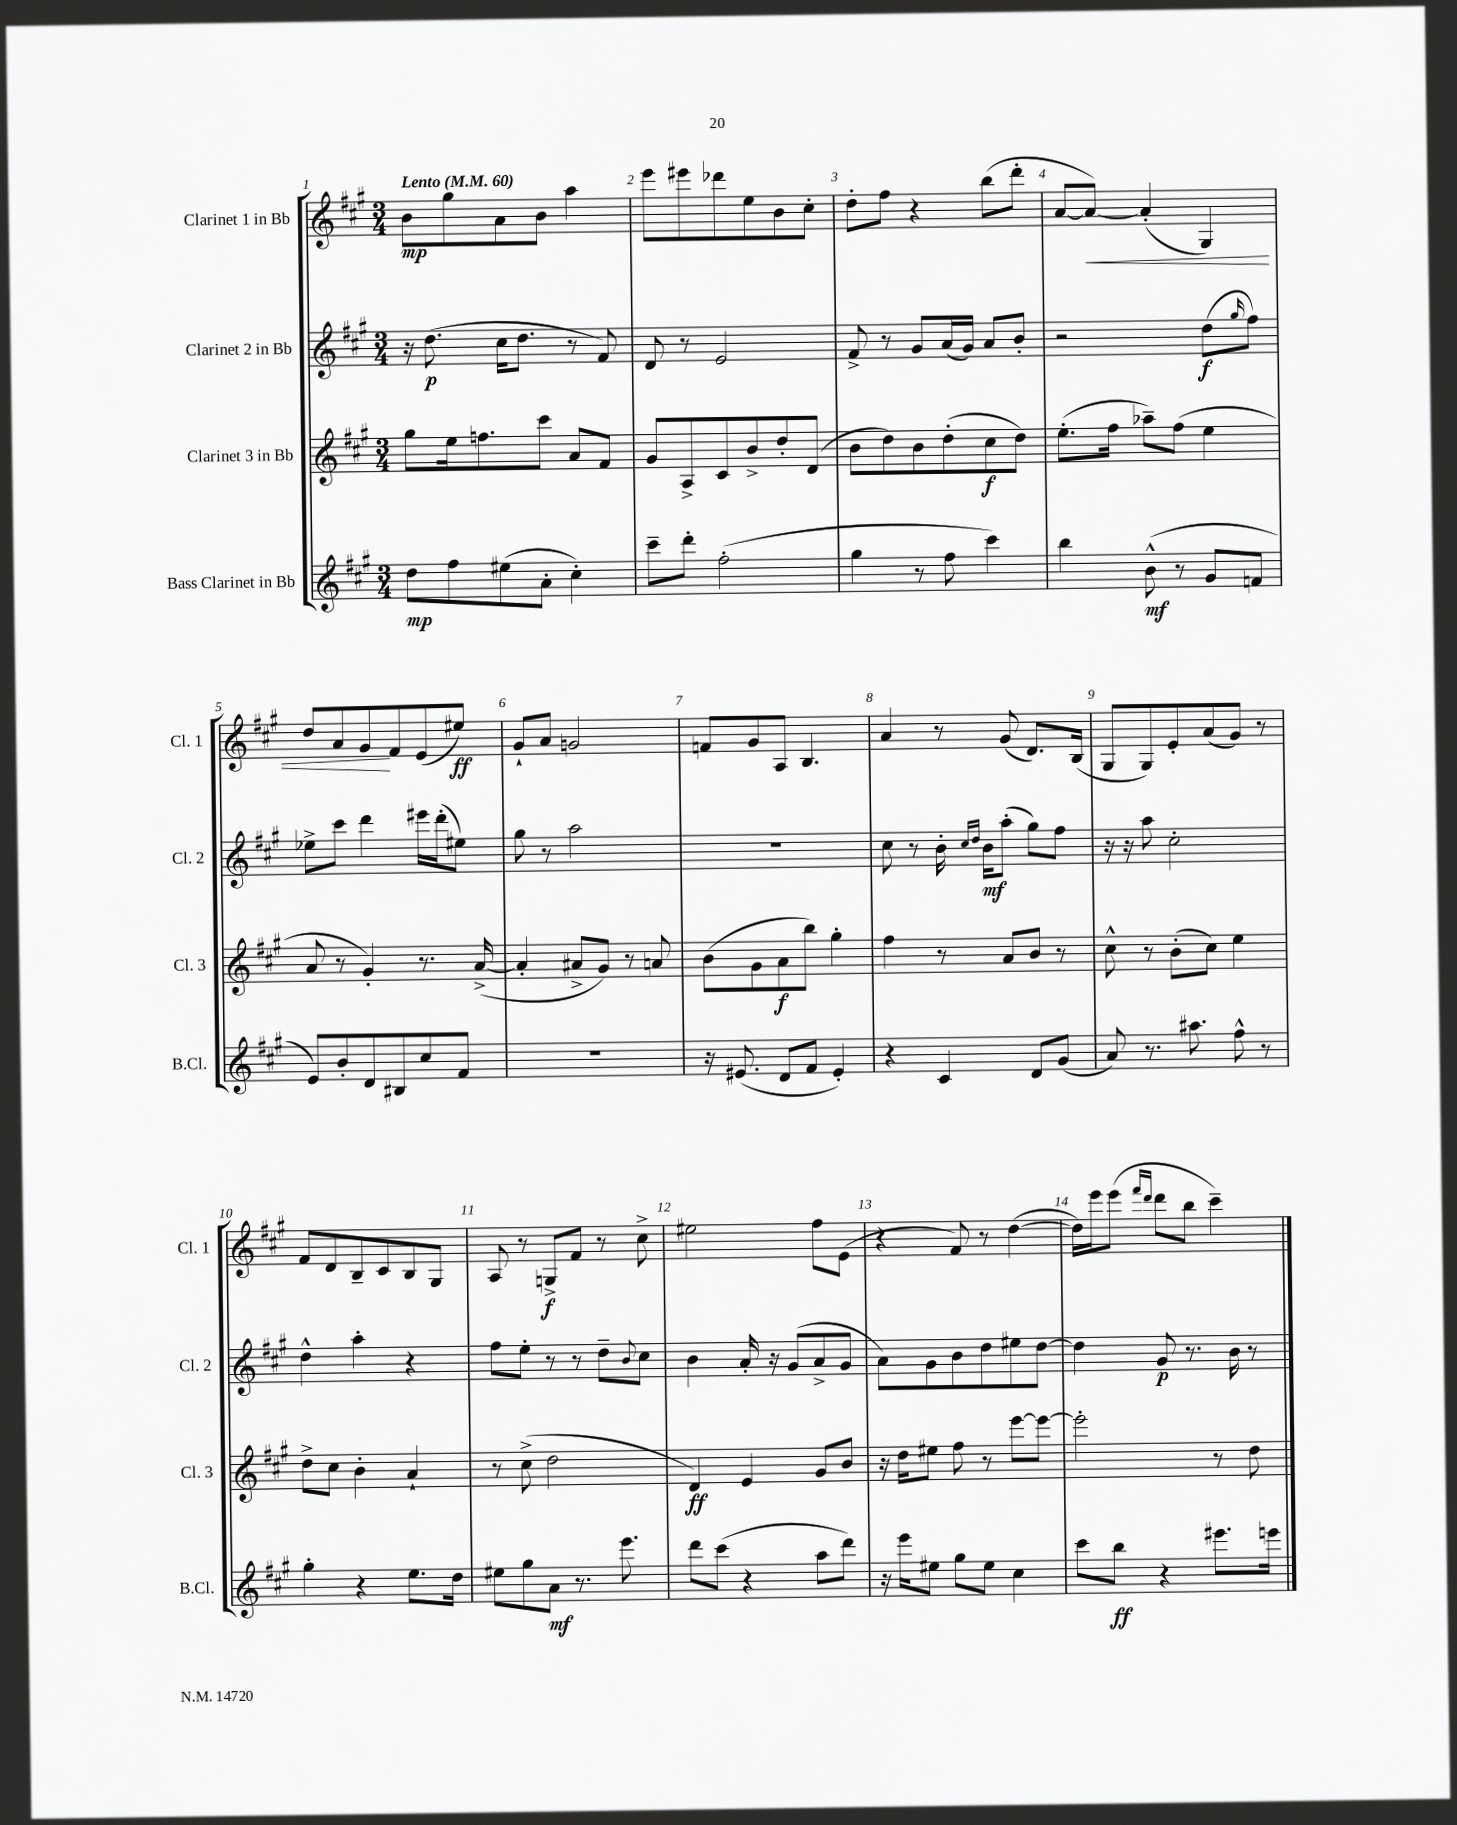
<<
\new StaffGroup <<
\new Staff = "s0" \with { instrumentName = "Clarinet 1 in Bb" shortInstrumentName = "Cl. 1" } {
    \clef treble \key a \major \numericTimeSignature \time 3/4 \tempo "Lento" 4 = 60
    b'8\mp gis''8 a'8 b'8 a''4 |
    e'''8 eis'''8 des'''8 e''8 b'8 cis''8-. |
    d''8-. fis''8 r4 b''8( d'''8-. |
    a'8~ a'8~\<) a'4-.( gis4) |
    d''8 a'8 gis'8\! fis'8 e'8( eis''8\ff) |
    gis'8-! a'8 g'2 |
    f'8 gis'8 a8 b4. |
    a'4 r8 gis'8( d'8.) b16( |
    gis8 gis8) e'8-. a'8( gis'8) r8 |
    fis'8 d'8 b8-- cis'8 b8 gis8 |
    a8 r8 g8->\f fis'8 r8 cis''8-> |
    eis''2 fis''8 e'8( |
    r4 fis'8) r8 d''4~( |
    d''16) e'''16 e'''8( \grace { fis'''16 d'''16 } d'''8 b''8 cis'''4--) \bar "|." |
}
\new Staff = "s1" \with { instrumentName = "Clarinet 2 in Bb" shortInstrumentName = "Cl. 2" } {
    \clef treble \key a \major \numericTimeSignature \time 3/4
    r16 d''8.\p( cis''16 d''8. r8 fis'8) |
    d'8 r8 e'2 |
    fis'8-> r8 gis'8 a'16( gis'16) a'8 b'8-. |
    r2 d''8\f( \grace { gis''16 } fis''8) |
    ees''8-> cis'''8 d'''4 eis'''16 d'''16-.( eis''8) |
    gis''8 r8 a''2 |
    R2. |
    cis''8 r8 b'16-. \grace { cis''16 d''16 } b'16\mf a''8-.( gis''8) fis''8 |
    r16 r16 a''8 cis''2-. |
    d''4-^ a''4-. r4 |
    fis''8 e''8-. r8 r8 d''8-- \appoggiatura { b'8 } cis''8 |
    b'4 a'16-. r16 gis'8( a'8-> gis'8 |
    a'8) gis'8 b'8 d''8 eis''8 d''8~ |
    d''4 gis'8\p r8. b'16 r8 \bar "|." |
}
\new Staff = "s2" \with { instrumentName = "Clarinet 3 in Bb" shortInstrumentName = "Cl. 3" } {
    \clef treble \key a \major \numericTimeSignature \time 3/4
    gis''8 e''16 f''8. cis'''8 a'8 fis'8 |
    gis'8 a8-> cis'8 b'8-> d''8-. d'8( |
    b'8 d''8) b'8 d''8-.( cis''8\f d''8) |
    e''8.-.( fis''16 aes''8--) fis''8( e''4 |
    a'8 r8 gis'4-.) r8. a'16~->( |
    a'4-. ais'8-> gis'8) r8 a'8 |
    b'8( gis'8 a'8\f b''8) gis''4-. |
    fis''4 r8 a'8 b'8 r8 |
    cis''8-^ r8 b'8-.( cis''8) e''4 |
    d''8-> cis''8 b'4-. a'4-! |
    r8 cis''8->( d''2 |
    d'4\ff) e'4 gis'8 b'8 |
    r16 d''16 eis''8 fis''8 r8 e'''8~ e'''8~ |
    e'''2-. r8 d''8 \bar "|." |
}
\new Staff = "s3" \with { instrumentName = "Bass Clarinet in Bb" shortInstrumentName = "B.Cl." } {
    \clef treble \key a \major \numericTimeSignature \time 3/4
    d''8\mp fis''8 eis''8( a'8-. cis''4-.) |
    cis'''8-- d'''8-. fis''2-.( |
    gis''4 r8 fis''8 cis'''4) |
    b''4 b'8-^\mf( r8 gis'8 f'8 |
    e'8) b'8-. d'8 bis8 cis''8 fis'8 |
    R2. |
    r16 eis'8.( d'8 fis'8 eis'4-.) |
    r4 cis'4 d'8 gis'8( |
    a'8) r8. ais''8. fis''8-^ r8 |
    gis''4-. r4 e''8. d''16 |
    eis''8 gis''8 a'8\mf r8. e'''8. |
    d'''8 cis'''8( r4 a''8 d'''8) |
    r16 e'''16 eis''8 gis''8 eis''8 cis''4 |
    cis'''8 b''8\ff r4 eis'''8. e'''16 \bar "|." |
}
>>
>>
\layout { \context { \Score \override BarNumber.break-visibility = ##(#f #t #t) barNumberVisibility = #all-bar-numbers-visible } }
